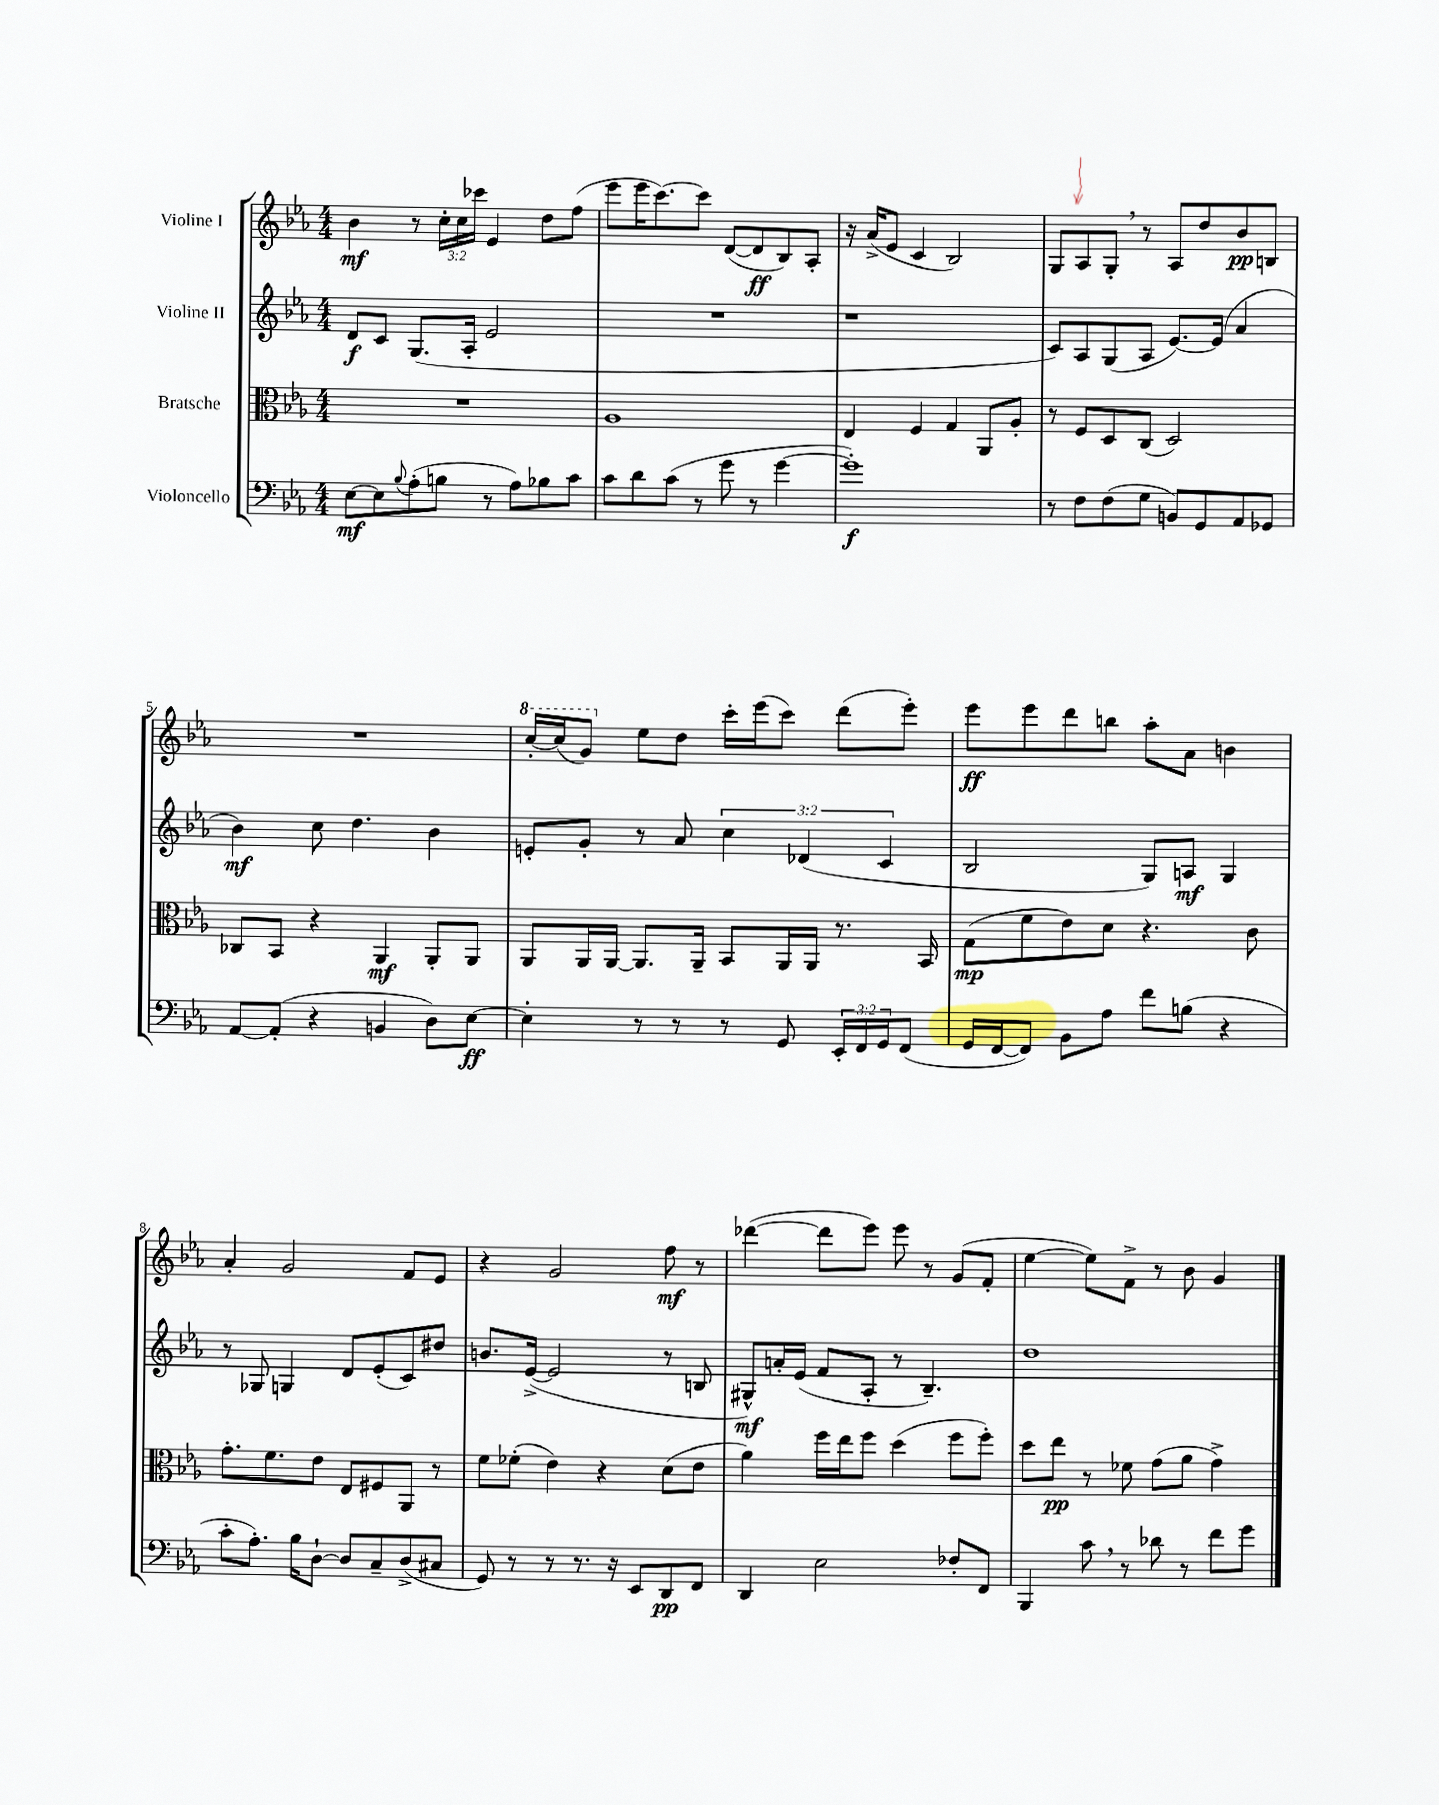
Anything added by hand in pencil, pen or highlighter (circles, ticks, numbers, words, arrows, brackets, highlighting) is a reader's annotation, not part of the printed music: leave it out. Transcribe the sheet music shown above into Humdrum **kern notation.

**kern	**kern	**kern	**kern
*staff4	*staff3	*staff2	*staff1
*clefF4	*clefC3	*clefG2	*clefG2
*k[b-e-a-]	*k[b-e-a-]	*k[b-e-a-]	*k[b-e-a-]
*M4/4	*M4/4	*M4/4	*M4/4
[8E-\L	1r	8d/L	4b-\
8E-\]	.	8c/J	.
8qqB-/	.	.	.
(8A-'\	.	(8.G/L	8r
8B\J	.	.	24cc'\LL
.	.	.	24cc\
.	.	16A-'/Jk	.
.	.	.	24ccc-\JJ
8r	.	2e-/	4e-/
8A-\L)	.	.	.
8B-\	.	.	8dd\L
8c\J	.	.	(8ff\J
=	=	=	=
8c\L	1A-	1r	8eee-\L
8d\	.	.	16eee-\K
.	.	.	[8.ccc\)
(8c\J	.	.	.
8r	.	.	8ccc\]J
8g\	.	.	([8d/L
8r	.	.	8d/]
[4g\	.	.	8B-/)
.	.	.	8A-'/J
=	=	=	=
1g'])	4E-/	1r	16r
.	.	.	(16a-^/LK
.	.	.	8e-/J
.	4F/	.	4c/
.	4G/	.	2B-/)
.	8AA-/L	.	.
.	8A-'/J	.	.
=	=	=	=
8r	8r	8c/L)	8G/L
8F\L	8F/L	8A-/	8A-/
(8F\	8D/	(8G/	8G'/J
8G\J	(8C/J	8A-/J	8r
8BB/L)	2D/)	[8.e-/L)	8A-/L
8GG/	.	.	8dd/
.	.	(16e-/]Jk	.
8AA-/	.	4a-/	8b-/
8GG-/J	.	.	8B/J
=	=	=	=
[8AA-/L	8C-/L	4b-\)	1r
(8AA-'/]J	8BB-/J	.	.
4r	4r	8cc\	.
.	.	4.dd\	.
4BB/	4AA-/	.	.
8D\L)	8AA-'/L	4b-\	.
[8E-\J	8AA-/J	.	.
=	=	=	=
4E-'\]	8AA-/L	8e'/L	[16ccc'/LL
.	.	.	(16ccc/]J
.	16AA-/L	8g'/J	8gg/J)
.	[16AA-/JJ	.	.
8r	8.AA-/]L	8r	8ee-\L
8r	.	8a-/	8dd\J
.	16AA-~/Jk	.	.
8r	8BB-/L	6cc\	16ccc'\LL
.	.	.	(16eee-\J
8GG/	16AA-/L	.	8ccc\J)
.	.	(6d-/	.
.	16AA-/JJ	.	.
24EE-'/LL	8.r	.	(8ddd\L
24FF/	.	.	.
24GG/J	.	6c/	.
(8FF/J	.	.	8eee-'\J)
.	16BB-/	.	.
=	=	=	=
16GG/LL	(8G\L	2B-/	8eee-\L
[16FF/J	.	.	.
8FF/]J)	8f\	.	8eee-\
8BB-\L	8e-\)	.	8ddd\
8A-\J	8d\J	.	8bb\J
8f\L	4.r	8G/L)	8aa-'\L
(8B\J	.	8A/J	8a-\J
4r	.	4G/	4b\
.	8c\	.	.
=	=	=	=
8c'\L	8.g'\L	8r	4a-'/
8.A-'\J)	.	8G-/	.
.	8.f\	.	.
.	.	4G/	2g/
16B-\LK	.	.	.
[8D`\J	8e-\J	.	.
8D/]L	8E-/L	8d/L	.
8C~/	8F#/	(8e-'/	.
(8D^/	8AA-/J	8c/)	8f/L
8C#/J	8r	8dd#/J	8e-/J
=	=	=	=
8GG/)	8f\L	8.b/L	4r
8r	(8f-'\J	.	.
.	.	([16e-^/Jk	.
8r	4e-\)	2e-/]	2g/
8.r	.	.	.
.	4r	.	.
16r	.	.	.
8EE-/L	.	.	.
8DD/	(8d\L	8r	8ff\
8FF/J	8e-\J	8B/	8r
=	=	=	=
4DD/	4a-\)	8G#^^/L)	([4ddd-\
.	.	16a'/L	.
.	.	(16e-/JJ	.
2E-\	16ff\LL	8f/L	8ddd-\]L
.	16ee-\J	.	.
.	8ff\J	8A-'/J	8eee-\J)
.	(4dd\	8r	8eee-\
.	.	4.B-~/)	8r
8F-'/L	8ff\L	.	(8g/L
8FF/J	8ff'\J)	.	8f'/J
=	=	=	=
4BBB-/	8dd\L	1dd	[4ee-\
.	8ee-\J	.	.
8c\	8r	.	8ee-\]L)
8r	8f-\	.	8f^\J
8d-\	(8g\L	.	8r
8r	8a-\J	.	8b-\
8f\L	4g^\)	.	4g/
8g\J	.	.	.
==	==	==	==
*-	*-	*-	*-
